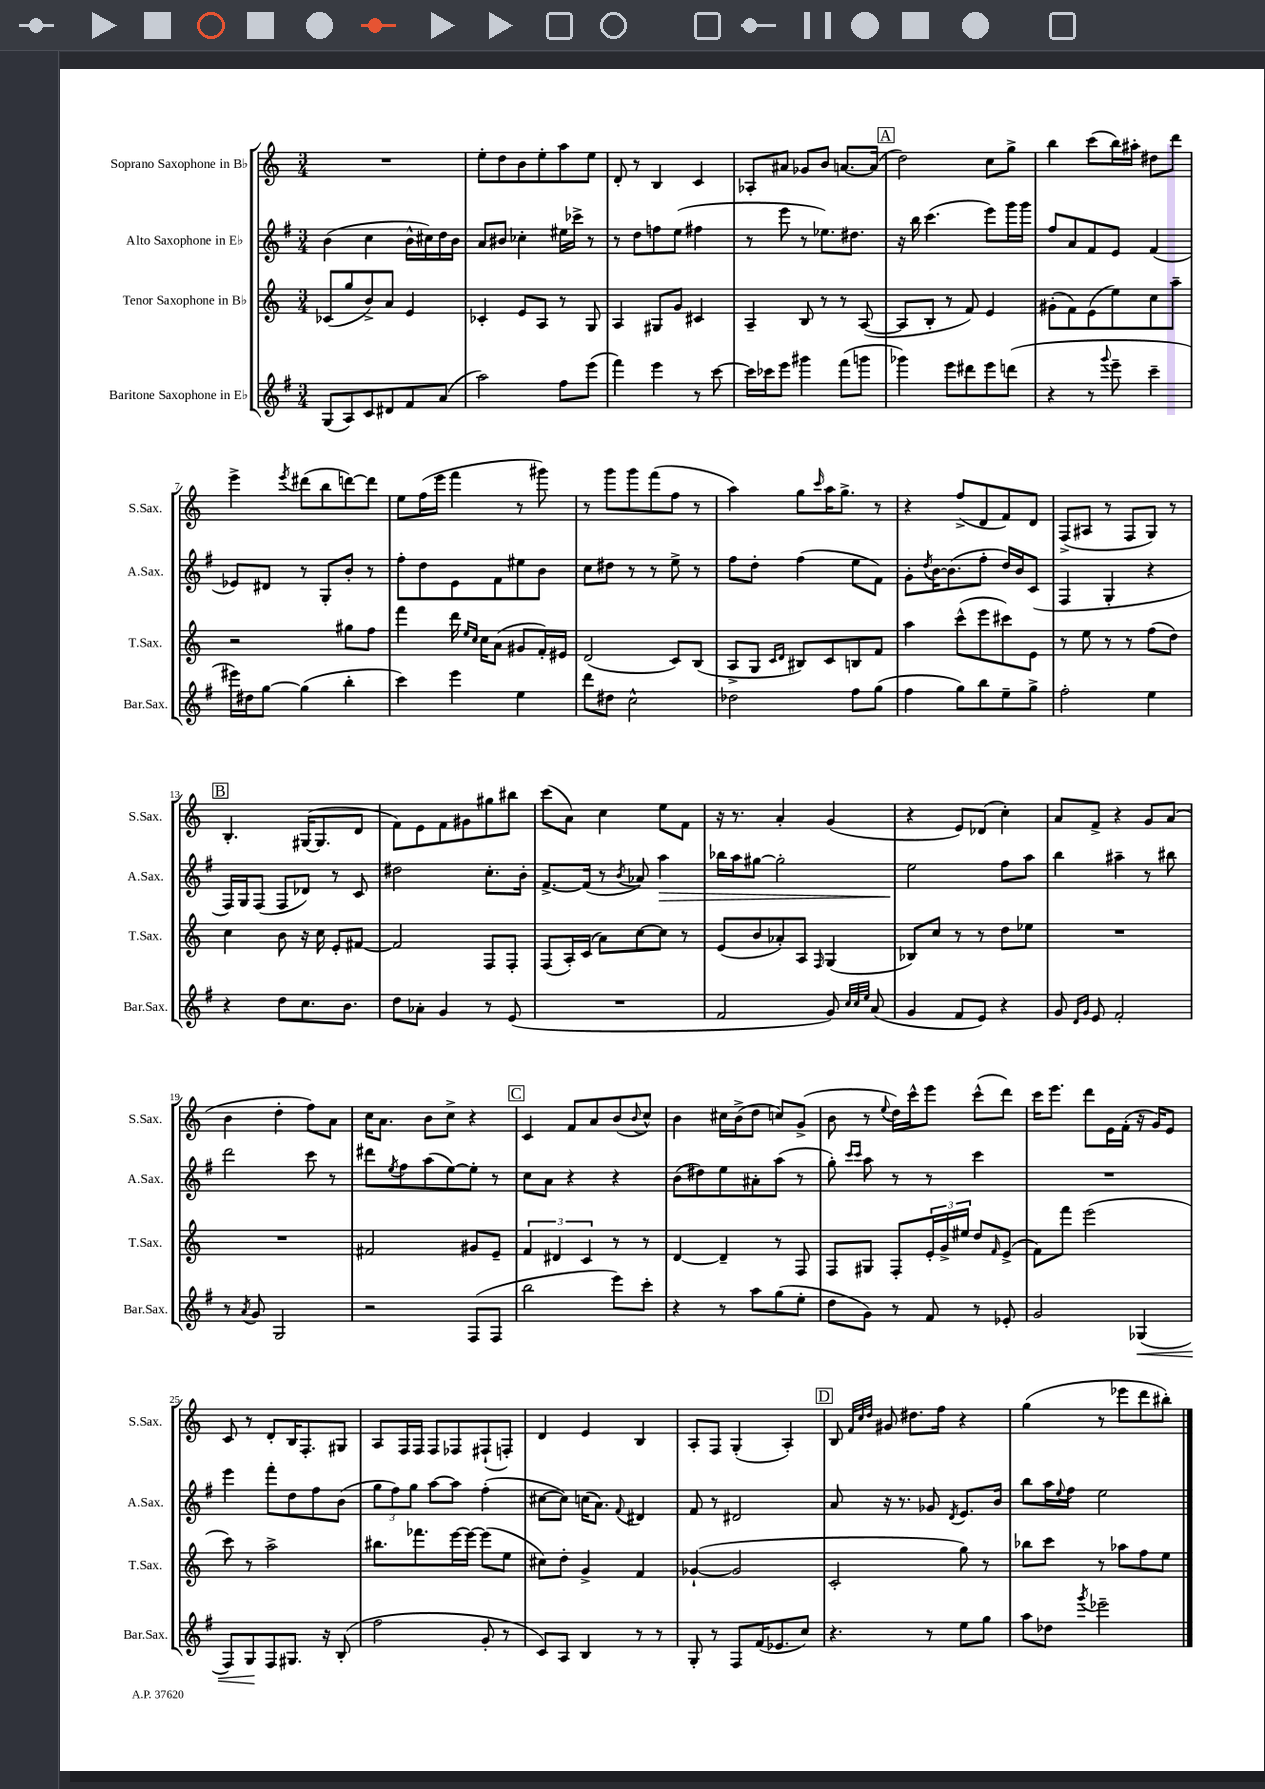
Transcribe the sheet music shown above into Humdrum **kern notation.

**kern	**kern	**kern	**kern
*staff4	*staff3	*staff2	*staff1
*clefG2	*clefG2	*clefG2	*clefG2
*k[f#]	*k[]	*k[f#]	*k[]
*M3/4	*M3/4	*M3/4	*M3/4
(8G/L	(8c-/L	(4b\	2.r
8A/)	8gg/	.	.
8c/	8b^/)	4cc\	.
8d#/	8a/J	.	.
8f#/	4e/	16b^^\LL	.
.	.	16cc#\)	.
(8a/J	.	16dd\	.
.	.	16b\JJ	.
=	=	=	=
2aa\)	4c-'/	8a/L	8ee'\L
.	.	8b#/J	8dd\
.	8e/L	4cc-'\	8b\
.	8A/J	.	8ee'\
8ff#\L	8r	16ee#\LL	8aa\
.	.	16ccc-^\JJ	.
(8eee\J	8G/	8r	8ee\J
=	=	=	=
4fff#\)	4A/	8r	8d'/
.	.	8dd\L	8r
4eee\	8G#/L	8ff\	4B/
.	8g/J	(8ee\J	.
8r	4c#/	4ff#\	4c/
[8ccc\	.	.	.
=	=	=	=
16ccc\]LL	4A~/	8r	8A-'/L
16ccc-\J	.	.	.
8eee\J	.	8eee\	8a#/J
4ggg#\	8B/	8r	8g-/L
.	8r	8.ee-\L)	8b/J
(8fff#\L	8r	.	[8.a/L
.	.	8.dd#\J	.
8ggg\J	([8A/	.	.
.	.	.	(16a/]Jk
=	=	=	=
4ggg-\)	8A/]L	16r	2dd\)
.	.	16bb\	.
.	8B'/J	(4.ccc\	.
8eee\L	8r	.	.
8ddd#\	8f/)	.	.
8eee\	4e/	8eee\L)	8cc\L
(8ddd\J	.	16ggg\L	8gg^\J
.	.	16ggg\JJ	.
=	=	=	=
4r	(8g#'\L	8ff#/L	4bb\
.	8f\)	8a/	.
8r	(8e\	8f#/	(8ccc\L
8qqggg/	.	.	.
8eee~\	8ee\)	8e/J	16bb\L)
.	.	.	16aa#'\JJ
4ccc~\	8cc\	(4f#/	8dd#\L
.	8aa~\J	.	8ddd\J
=	=	=	=
16eee#\LL)	2r	8e-/L)	4eee^\
16dd#\J	.	.	.
[8gg\J	.	8d#/J	.
.	.	.	8qeee/
(4gg\]	.	8r	(8ddd#\L
.	.	8G'/L	8bb\
4bb'\	8gg#\L	8b'/J	[8ddd\)
.	8ff\J	8r	8ddd\]J
=	=	=	=
4ccc\)	4fff\	8ff#'\L	8ee\L
.	.	8dd\	(16ff\L
.	.	.	16eee\JJ
4eee\	16ddd\	8e\	4fff\
.	16qqee/LL	.	.
.	16qqcc/JJ	.	.
.	16cc\LK	.	.
.	(8a\J	8f#\	.
4ee\	8g#/L	8ee#\	8r
.	16f'/L)	8b\J	8ggg#\)
.	16e#/JJ	.	.
=	=	=	=
8ddd\L	(2d/	8cc\L	8r
8dd#\J	.	8dd#\J	8ggg\L
2cc^^\	.	8r	8ggg\
.	.	8r	(8fff\
.	8c/L)	8ee^\	8ff\J
.	(8B/J	8r	8r
=	=	=	=
2dd-\	8A^/L	8ff#\L	4aa\)
.	8G/J	8dd'\J	.
.	16qqc/LL	.	.
.	16qqd/JJ	.	.
.	8B#/L)	(4ff#\	8gg\L
.	.	.	16qqccc/
.	8c/	.	16aa\K
.	.	.	8.gg^\J
8ff#\L	8B/	8ee\L	.
(8gg\J	8f/J	8f#\J)	8r
=	=	=	=
4ff#\	4aa\	8g'\L	4r
.	.	8qdd/	.
.	.	[16b\K	.
.	.	(8.b\]	.
8gg\L)	(8ccc^^\L	.	(8ff^/L
8bb\	8eee\	8ff#'\J	8d/
8ee~\	8ccc#\)	16dd/LL)	8f/)
.	.	16b/J	.
8gg^\J	8e\J	(8c/J	8d/J
=	=	=	=
2ff#'\	8r	4F#/	(8F^/L
.	8ee\	.	8A#/J
.	8r	4G'/	8r
.	8r	.	8F/L
4ee\	(8ff\L	4r	8G/J)
.	8dd\J)	.	8r
=	=	=	=
4r	4cc\	16F#/LL)	4.B'/
.	.	16G/J	.
.	.	(8F#/J	.
8dd\L	8b\	8F#/L	.
8.cc\	16r	8d-/J)	([16G#/LK
.	16cc\	.	8.G#/]
.	8e'/L	8r	.
8.b\J	.	.	.
.	[8f#/J	8c/	8d/J
=	=	=	=
8dd\L	2f#/]	2dd#\	8f\L)
8a-'\J	.	.	8e\
4g/	.	.	8f\
.	.	.	8g#\
8r	8F/L	8.cc'\L	8gg#\
(8e/	8F'/J	.	8bb#\J
.	.	16b'\Jk	.
=	=	=	=
2.r	(8F/L	[8.f#^/L	(8ccc\L
.	16A'/L)	.	8a\J)
.	(16c/JJ	(16f#/]Jk	.
.	8a\L)	8r	4cc\
.	.	8qb/	.
.	[8cc\	8a-/)	.
.	8cc\]J	4aa\	8ee\L
.	8r	.	8f\J
=	=	=	=
2f#/	(8e/L	16bb-\LL	16r
.	.	16aa\J	8.r
.	8b/	[8gg#\J	.
.	8a-'/)	2gg#'\]	4a'/
.	8A/J	.	.
.	16qqF/	.	.
8g/)	(4G/	.	(4g/
32qqcc/LLL	.	.	.
32qqcc/	.	.	.
32qqee/JJJ	.	.	.
(8a/	.	.	.
=	=	=	=
4g/	8B-/L)	2ee\	4r
.	8cc/J	.	.
8f#/L	8r	.	8e/L)
8e/J)	8r	.	(8d-/J
4r	8dd\L	8ff#\L	4cc'\)
.	8ee-\J	8aa\J	.
=	=	=	=
8g/	2.r	4bb\	8a/L
16qqd/LL	.	.	.
16qqg/JJ	.	.	.
8e/	.	.	8f^/J
2f#'/	.	4aa#~\	4r
.	.	8r	8g/L
.	.	8bb#\	(8a/J
=	=	=	=
8r	2.r	2ddd\	4b\
8qa/	.	.	.
8g/	.	.	.
2G/	.	.	4dd'\
.	.	8ccc\	8ff\L)
.	.	8r	8a\J
=	=	=	=
2r	2f#/	8ddd#\L	16cc\LK
.	.	.	8.a\J
.	.	8qee/	.
.	.	8ff#\	.
.	.	(8aa\	8b\L
.	.	[8ee\)	8cc^\J
(8F#/L	8g#/L	8ee'\]J	4r
8F#/J	8e~/J	8r	.
=	=	=	=
2bb\	6f/	8cc\L	4c/
.	.	8a\J	.
.	6d#/	.	.
.	.	4r	8f/L
.	6c/	.	.
.	.	.	8a/
8eee\L)	8r	4r	(8b/
.	.	.	8qqb/
8ccc'\J	8r	.	8cc^^/J)
=	=	=	=
4r	[4d/	(8b\L	4b\
.	.	8dd#\)	.
8r	4d~/]	8ee\	16cc#\LL
.	.	.	(16b^\J
8aa\L	.	8a#'\	8dd\J
(8gg\	8r	(8aa\J	8cc/L)
8ee'\J	8F/	8r	(8g^/J
=	=	=	=
8dd\L	8F/L	8gg'\)	8b\
.	.	16qqccc/LL	.
.	.	16qqccc/JJ	.
8g\J)	8G#/J	8aa\	8r
.	.	.	8qqee/
8r	8F'/L	8r	16dd\LL)
.	.	.	16ccc^^\J
8f#/	24e'/L	8r	8eee\J
.	24g^/	.	.
.	24ee#/JJ	.	.
8r	8dd/L	4ccc\	(8ccc^^\L
.	16qqf/	.	.
8e-'/	(8e^/J	.	8ddd\J)
=	=	=	=
2g/	8f\L)	2.r	16ccc\LK
.	.	.	8.eee\J
.	8fff\J	.	.
.	(2eee\	.	8ddd\L
.	.	.	16e\L
.	.	.	(16f'\JJ
(4G-/	.	.	16r
.	.	.	16g/LK)
.	.	.	8e/J
=	=	=	=
8F#/L)	8ccc\)	4eee\	8c/
8G/	8r	.	8r
8F#/	2aa^\	8fff#'\L	8d'/L
8.G#/J	.	8dd\	16B/K
.	.	.	8.F'/
.	.	8ff#\	.
16r	.	.	.
(8B'/	.	(8b\J	8G#/J
=	=	=	=
2ff#\	8.bb#\L	12gg\L	8A/L
.	.	12ff#\)	.
.	.	.	16F/L
.	.	12gg\J	.
.	8.fff-\	.	16F/JJ
.	.	[8aa\L	8F/L
.	[16eee\L	8aa\]J	8F-/
.	16eee\_JJ	.	.
8g'/	(8eee\]L	(4ff#'\	(8F#`/
8r	8ee\J	.	8F'/J)
=	=	=	=
8c/L)	8cc#\L)	[8cc#\L	4d/
8A/J	8dd'\J	8cc#\]J)	.
4B/	4g^/	(16cc\LK	4e/
.	.	8.a\J)	.
.	.	8qqf#/	.
8r	4f/	4d#/	4B/
8r	.	.	.
=	=	=	=
8G'/	([4g-`/	8f#/	8A'/L
8r	.	8r	8F/J
8F#/L	2g-/]	2d#/	(4G'/
(16f#/K	.	.	.
8.e-/	.	.	.
.	.	.	4A'/)
8cc/J)	.	.	.
=	=	=	=
4.r	2c'/	8a/	8B/
.	.	.	32qqf/LLL
.	.	.	32qqcc/
.	.	.	32qqdd/JJJ
.	.	16r	8g#/
.	.	8.r	.
.	.	.	8.dd#\L
8r	.	8g-/	.
.	.	.	16ff\Jk
.	.	8qd/	.
8ee\L	8gg\)	8.e/L	4r
8gg\J	8r	.	.
.	.	16b/Jk	.
=	=	=	=
8aa\L	8bb-\L	8bb\L	(4gg\
8dd-\J	8ccc\J	16aa\L	.
.	.	8qqee/	.
.	.	16ff#\JJ	.
8qggg/	.	.	.
2eee-~\	8r	2ee\	8r
.	8aa-\L	.	8eee-\L
.	8ff\	.	8ddd\
.	8ee\J	.	8bb#'\J)
==	==	==	==
*-	*-	*-	*-
